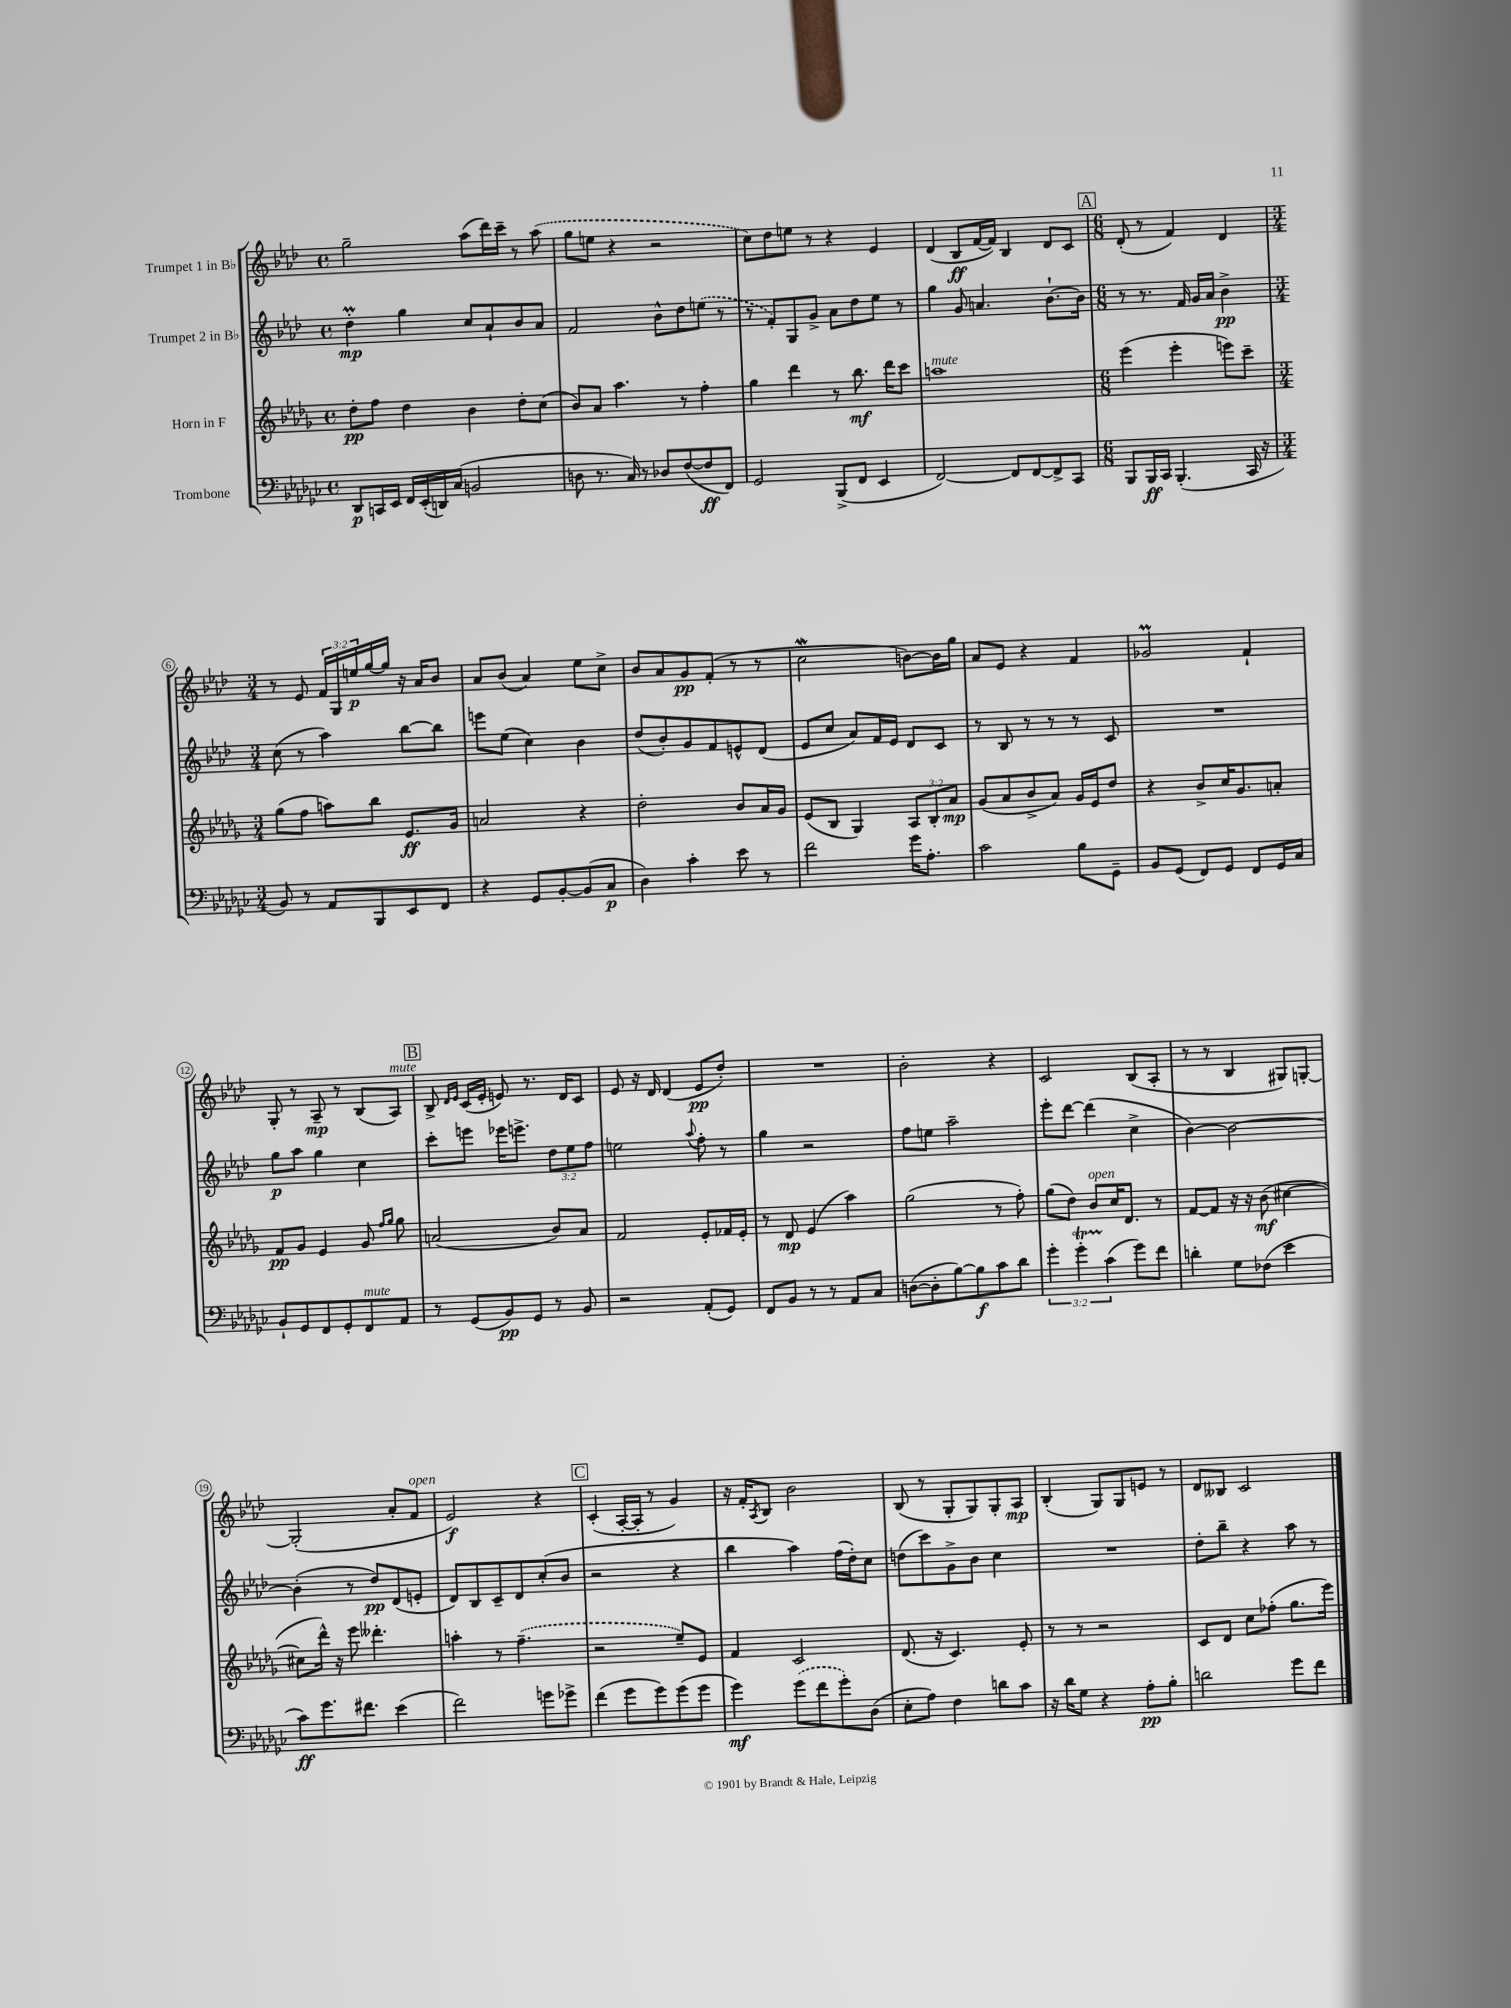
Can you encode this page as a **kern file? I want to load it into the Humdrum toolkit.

**kern	**dynam	**kern	**dynam	**kern	**dynam	**kern	**dynam
*part4	*part4	*part3	*part3	*part2	*part2	*part1	*part1
*staff4	*staff4	*staff3	*staff3	*staff2	*staff2	*staff1	*staff1
*I"Trombone	*	*I"Horn in F	*	*I"Trumpet 2 in B♭	*	*I"Trumpet 1 in B♭	*
*clefF4	*	*clefG2	*	*clefG2	*	*clefG2	*
*k[b-e-a-d-g-c-]	*	*k[b-e-a-d-g-]	*	*k[b-e-a-d-]	*	*k[b-e-a-d-]	*
*M4/4	*	*M4/4	*	*M4/4	*	*M4/4	*
*met(c)	*	*met(c)	*	*met(c)	*	*met(c)	*
=1	=1	=1	=1	=1	=1	=1	=1
8DD-/L	p	8dd-'\L	pp	4dd-M'\	mp	2gg~\	.
16CCn/L	.	8ff\J	.	.	.	.	.
16EE-/JJ	.	.	.	.	.	.	.
16FF/LL	.	4dd-\	.	4gg\	.	.	.
(16EE-'/	.	.	.	.	.	.	.
16DDn/)	.	.	.	.	.	.	.
(16C-/JJ	.	.	.	.	.	.	.
2BBn/	.	4b-\	.	8cc/L	.	(8aa-\L	.
.	.	.	.	8a-`/	.	16ddd-\L)	.
.	.	.	.	.	.	16ccc~\JJ	.
.	.	8dd-'\L	.	8b-/	.	8r	.
.	.	(8cc\J	.	8a-/J	.	(8aa-\	.
=2	=2	=2	=2	=2	=2	=2	=2
8Dn\	.	8b-/L)	.	2f/	.	8gg\L	.
8.r	.	8a-/J	.	.	.	8een\J	.
.	.	4.aa-\	.	.	.	4r	.
16C-/)	.	.	.	.	.	.	.
8r	.	.	.	.	.	.	.
8D-X/L	.	.	.	8b-^^\L	.	2r	.
([8F/	.	8r	.	8dd-\	.	.	.
8F/]	ff	4ff'\	.	(8een\J	.	.	.
8FF/J)	.	.	.	8r	.	.	.
=3	=3	=3	=3	=3	=3	=3	=3
2GG-/	.	4gg-\	.	8r	.	8cc\L)	.
.	.	.	.	8f'/L)	.	8dd-\	.
.	.	4ddd-\	.	8G/	.	8een\J	.
.	.	.	.	8g^/J	.	8r	.
(8BBB-^/L	.	8r	.	8a-\L	.	4r	.
8FF/J	.	8.bb-\	mf	8dd-\	.	.	.
4EE-/	.	.	.	8ee-\J	.	4e-/	.
.	.	16ddd-\KL	.	.	.	.	.
.	.	8ccc\J	.	8r	.	.	.
=4	=4	=4	=4	=4	=4	=4	=4
!	!	!LO:TX:a:i:t=mute	!	!	!	!	!
[2FF/)	.	1aan	.	4gg\	.	(4d-/	.
.	.	.	.	8g/	.	8B-/L	ff
.	.	.	.	4.an/	.	[16f/L	.
.	.	.	.	.	.	16f/JJ])	.
8FF/L]	.	.	.	.	.	4B-/	.
[8FF/	.	.	.	.	.	.	.
8FF^/]	.	.	.	[8.b-`\L	.	8d-/L	.
8CC-/J	.	.	.	.	.	8c/J	.
.	.	.	.	16b-\Jk]	.	.	.
!!LO:REH:place=s1:t=A
=5	=5	=5	=5	=5	=5	=5	=5
*M6/8	*	*M6/8	*	*M6/8	*	*M6/8	*
8BBB-/L	.	(4eee-\	.	8r	.	(8d-'/	.
16BBB-/L	ff	.	.	8.r	.	8r	.
16CC-/JJ	.	.	.	.	.	.	.
(4.BBB-'/	.	4eee-'\	.	.	.	4f/)	.
.	.	.	.	16f/	.	.	.
.	.	.	.	16g/LL	.	.	.
.	.	.	.	16a-/JJ	.	.	.
.	.	8eeen\L)	.	4b-^\	pp	4d-/	.
16CC-/	.	8ccc~\J	.	.	.	.	.
16r	.	.	.	.	.	.	.
!!LO:LB:g=z
=6	=6	=6	=6	=6	=6	=6	=6
*M3/4	*	*M3/4	*	*M3/4	*	*M3/4	*
8BB-/)	.	(8gg-\L	.	(8cc\	.	8r	.
8r	.	8ff\J	.	8r	.	8e-/	.
8AA-/L	.	8aan\L)	.	4aa-\)	.	24f/LL	.
.	.	.	.	.	.	24G/	.
.	.	.	.	.	.	24een/	p
8BBB-/	.	8bb-\J	.	.	.	[16gg/	.
.	.	.	.	.	.	16gg/JJ]	.
8EE-/	.	8.e-/L	ff	[8bb-\L	.	16r	.
.	.	.	.	.	.	16a-/KL	.
8FF/J	.	.	.	8bb-\J]	.	8b-/J	.
.	.	16g-/Jk	.	.	.	.	.
=7	=7	=7	=7	=7	=7	=7	=7
4r	.	2an/	.	8eeen\L	.	8a-/L	.
.	.	.	.	(8ee-\J	.	(8b-/J	.
8GG-/L	.	.	.	4cc\)	.	4a-/)	.
[8BB-'/	.	.	.	.	.	.	.
(8BB-/]	.	4r	.	4b-\	.	8ee-\L	.
8C-/J	p	.	.	.	.	8cc^\J	.
=8	=8	=8	=8	=8	=8	=8	=8
4D-\)	.	2dd-'\	.	(8dd-/L	.	8b-/L	.
.	.	.	.	8b-'/)	.	8a-/	.
4c-'\	.	.	.	8g/	.	8g/	pp
.	.	.	.	8f/	.	(8f'/J	.
8e-\	.	8b-/L	.	8en^^/	.	8r	.
8r	.	16a-/L	.	(8d-/J	.	8r	.
.	.	16g-/JJ	.	.	.	.	.
=9	=9	=9	=9	=9	=9	=9	=9
2f\	.	(8e-/L	.	8e-/L	.	2ccW\	.
.	.	8B-/J	.	8cc/J	.	.	.
.	.	4G-/)	.	8a-/L)	.	.	.
.	.	.	.	16f/L	.	.	.
.	.	.	.	16e-/JJ	.	.	.
16g-\KL	.	12A-/L	.	8d-/L	.	[8bn\L)	.
8.A-'\J	.	.	.	.	.	.	.
.	.	12B-'/	.	.	.	.	.
.	.	.	.	8c/J	.	16b\L]	.
.	.	12a-/J	mp	.	.	.	.
.	.	.	.	.	.	16gg\JJ	.
=10	=10	=10	=10	=10	=10	=10	=10
2c-\	.	(8g-/L	.	8r	.	8a-/L	.
.	.	8a-/	.	8B-/	.	8e-/J	.
.	.	8b-^/	.	8r	.	4r	.
.	.	8a-/J)	.	8r	.	.	.
8B-\L	.	16g-/LL	.	8r	.	4f/	.
.	.	16e-/J	.	.	.	.	.
8GG-~\J	.	8dd-/J	.	8c/	.	.	.
=11	=11	=11	=11	=11	=11	=11	=11
8BB-/L	.	4r	.	2.r	.	2g-XM/	.
(8GG-/J	.	.	.	.	.	.	.
8FF/L)	.	8b-^/L	.	.	.	.	.
8GG-/J	.	16cc/K	.	.	.	.	.
.	.	8.g-/	.	.	.	.	.
8FF/L	.	.	.	.	.	4f`/	.
16GG-/L	.	8an'/J	.	.	.	.	.
16C-/JJ	.	.	.	.	.	.	.
!!LO:LB:g=z
=12	=12	=12	=12	=12	=12	=12	=12
8BB-`/L	.	8f/L	pp	8gg\L	p	8G'/	.
8GG-/	.	8g-/J	.	8aa-\J	.	8r	.
8FF/	.	4e-/	.	4gg\	.	8A-~/	mp
8GG-'/	.	.	.	.	.	8r	.
!LO:TX:a:i:t=mute	!	!	!	!	!	!	!
8FF/	.	8g-/	.	4cc\	.	(8B-/L	.
.	.	16qqff/LL	.	.	.	.	.
.	.	16qqgg-/JJ	.	.	.	.	.
!	!	!	!	!	!	!LO:TX:a:i:t=mute	!
8AA-/J	.	8gg-\	.	.	.	8A-/J)	.
!!LO:REH:place=s1:t=B
=13	=13	=13	=13	=13	=13	=13	=13
8r	.	(2an/	.	8ccc'\L	.	8B-^/	.
.	.	.	.	.	.	16qqd-/LL	.
.	.	.	.	.	.	16qqe-/JJ	.
(8GG-/L	.	.	.	8eeen\J	.	(16c/LL	.
.	.	.	.	.	.	16e-'/JJ	.
8BB-/)	pp	.	.	16eee-X\KL	.	8en/)	.
.	.	.	.	8.eeen^\J	.	.	.
8GG-/J	.	.	.	.	.	8.r	.
8r	.	8b-/L)	.	12dd-\L	.	.	.
.	.	.	.	.	.	16d-/KL	.
.	.	.	.	12ee-\	.	.	.
8BB-/	.	8a/J	.	.	.	8c/J	.
.	.	.	.	12ff\J	.	.	.
=14	=14	=14	=14	=14	=14	=14	=14
2r	.	2f/	.	2een\	.	8e-/	.
.	.	.	.	.	.	16r	.
.	.	.	.	.	.	16d-/	.
.	.	.	.	.	.	(4d-/	.
.	.	.	.	8qqaa-/	.	.	.
(8AA-'/L	.	8e-'/L	.	8ff'\	.	8e-/L	pp
8GG-/J)	.	16f-X/L	.	8r	.	8dd-'/J)	.
.	.	16e-'/JJ	.	.	.	.	.
=15	=15	=15	=15	=15	=15	=15	=15
8FF/L	.	8r	.	4gg\	.	2.r	.
8BB-/J	.	8d-/	mp	.	.	.	.
8r	.	(4e-/	.	2r	.	.	.
8r	.	.	.	.	.	.	.
8AA-/L	.	4aa-\)	.	.	.	.	.
8C-/J	.	.	.	.	.	.	.
=16	=16	=16	=16	=16	=16	=16	=16
([8Dn\L	.	(2gg-\	.	8ff\L	.	2b-'\	.
8D'\]	.	.	.	8een\J	.	.	.
[8B-\)	.	.	.	2aa-~\	.	.	.
8B-\]	f	.	.	.	.	.	.
8c-\	.	8r	.	.	.	4r	.
8d-\J	.	8ff'\)	.	.	.	.	.
=17	=17	=17	=17	=17	=17	=17	=17
6g-'\	.	(8gg-\L	.	8eee-'\L	.	2c/	.
.	.	8dd-\J)	.	[8ddd-\J	.	.	.
6g-T'\	.	.	.	.	.	.	.
!	!	!LO:TX:a:i:t=open	!	!	!	!	!
.	.	8b-/L	.	(4ddd-\]	.	.	.
(6c-\	.	.	.	.	.	.	.
.	.	16cc/K	.	.	.	.	.
.	.	8.d-/J	.	.	.	.	.
8g-\L)	.	.	.	4cc^\	.	(8B-/L	.
8f\J	.	8r	.	.	.	8A-'/J	.
=18	=18	=18	=18	=18	=18	=18	=18
4dn'\	.	[8f/L	.	[4b-\)	.	8r	.
.	.	8f/J]	.	.	.	8r	.
8G-\L	.	16r	.	2b-\_	.	4B-/	.
.	.	16r	.	.	.	.	.
(8F-X\J	.	(8b-\	mf	.	.	.	.
4e-\	.	[4cc#X\	.	.	.	8G#X/L)	.
.	.	.	.	.	.	[8Gn'/J	.
!!LO:LB:g=z
=19	=19	=19	=19	=19	=19	=19	=19
8c-\L)	ff	8cc#X\L]	.	(4b-'\]	.	(2G'/]	.
8.g-\	.	16ddd-^^\Jk)	.	.	.	.	.
.	.	16r	.	.	.	.	.
.	.	8eee-\	.	8r	.	.	.
8.f#X\J	.	.	.	.	.	.	.
.	.	4.ddd--X'\	.	8dd-/L)	pp	.	.
(4e-\	.	.	.	(8d-/	.	8a-'/L	.
!	!	!	!	!	!	!LO:TX:a:i:t=open	!
.	.	.	.	8en'/J	.	8f/J	.
=20	=20	=20	=20	=20	=20	=20	=20
2f\)	.	4aan'\	.	8d-/L)	.	2e-/)	f
.	.	.	.	8B-/	.	.	.
.	.	8r	.	8c~/	.	.	.
.	.	(4.ff~\	.	8d-/	.	.	.
8gn\L	.	.	.	(8cc'/	.	4r	.
8g-X^\J	.	.	.	8b-/J	.	.	.
!!LO:REH:place=s1:t=C
=21	=21	=21	=21	=21	=21	=21	=21
(4f\	.	2r	.	2r	.	(4c'/	.
8g-\L	.	.	.	.	.	[16A-'/LL	.
.	.	.	.	.	.	16A-'/JJ]	.
8g-\)	.	.	.	.	.	8r	.
(8g-\	.	8ee-~/L)	.	4r	.	4g/)	.
8g-\J	.	8e-/J	.	.	.	.	.
=22	=22	=22	=22	=22	=22	=22	=22
4g-\)	mf	4f/	.	4bb-\	.	16r	.
.	.	.	.	.	.	16f'/KL	.
.	.	.	.	.	.	8qA-/	.
.	.	.	.	.	.	8B-/J	.
(8g-\L	.	2c/	.	4aa-\)	.	2b-\	.
8f\	.	.	.	.	.	.	.
8g-'\)	.	.	.	(16ff\LL	.	.	.
.	.	.	.	16dd-'\J)	.	.	.
(8D-\J	.	.	.	8cc\J	.	.	.
=23	=23	=23	=23	=23	=23	=23	=23
8E-'\L	.	(8.d-/	.	(8ddn\L	.	(8B-/	.
8A-\J)	.	.	.	8ccc\)	.	8r	.
.	.	16r	.	.	.	.	.
4F\	.	4.c/)	.	8g^\	.	8G'/L	.
.	.	.	.	8b-\J	.	8G/)	.
8dn\L	.	.	.	4cc\	.	8G'/	.
8c-\J	.	8e-'/	.	.	.	8A-/J	mp
=24	=24	=24	=24	=24	=24	=24	=24
16r	.	8r	.	2.r	.	(4B-'/	.
16d-\KL	.	.	.	.	.	.	.
8G-\J	.	8r	.	.	.	.	.
4r	.	2r	.	.	.	8G/L)	.
.	.	.	.	.	.	8G/	.
8A-'\L	pp	.	.	.	.	8en/J	.
8B-'\J	.	.	.	.	.	8r	.
=25	=25	=25	=25	=25	=25	=25	=25
2dn\	.	8c/L	.	8dd-'\L	.	8d-/L	.
.	.	8d-/J	.	8bb-~\J	.	8B--X/J	.
.	.	8cc\L	.	4r	.	2c/	.
.	.	(8ff-X'\J	.	.	.	.	.
8g-\L	.	8.gg-\L	.	8aa-\	.	.	.
8f\J	.	.	.	8r	.	.	.
.	.	16eee-\Jk)	.	.	.	.	.
==	==	==	==	==	==	==	==
*-	*-	*-	*-	*-	*-	*-	*-
